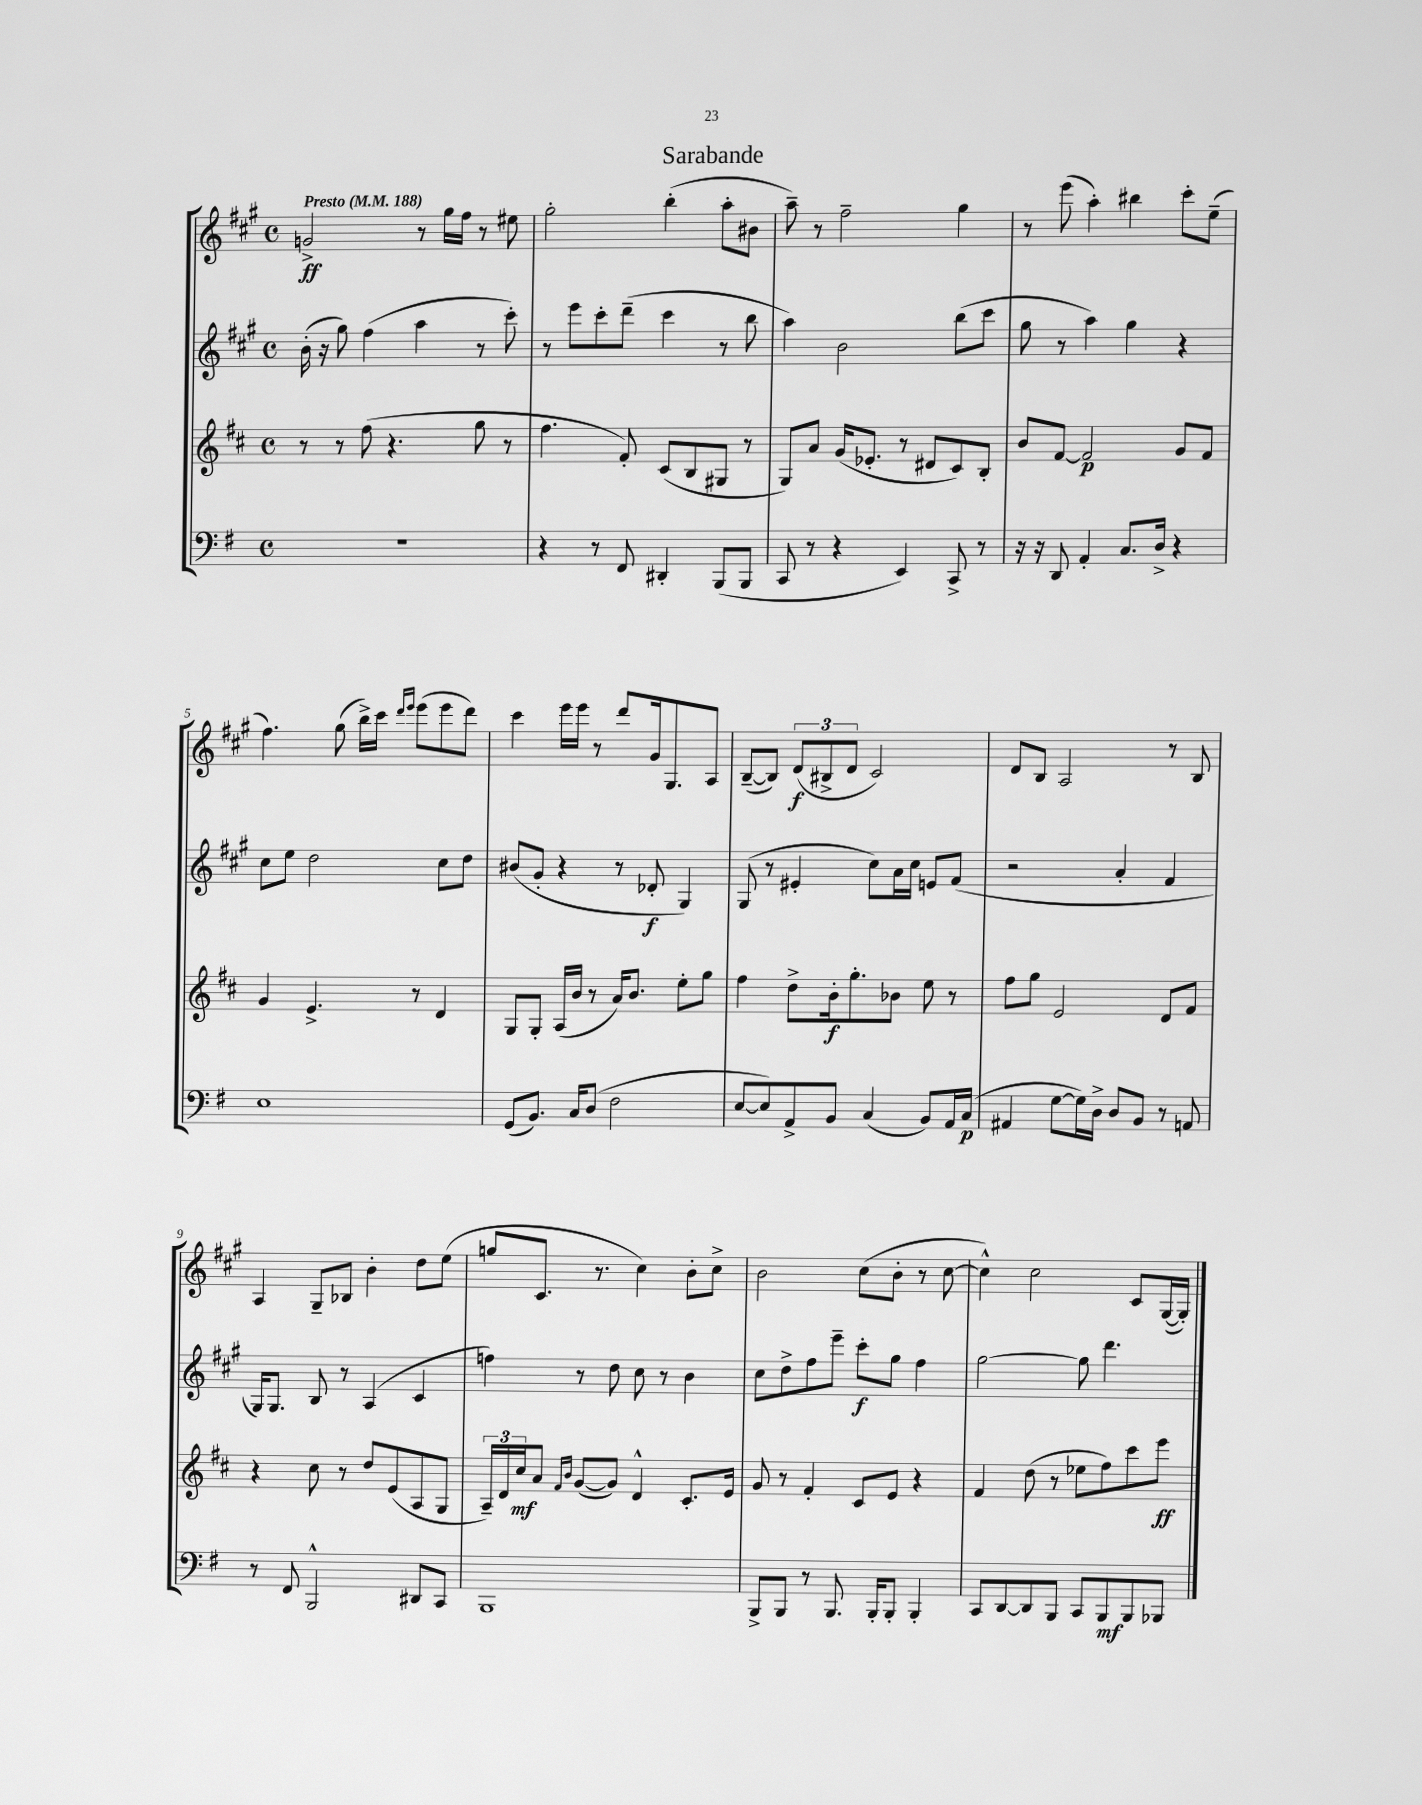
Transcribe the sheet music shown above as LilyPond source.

\header { title = "Sarabande" }
<<
\new StaffGroup <<
\new Staff = "s0" {
    \clef treble \key a \major \defaultTimeSignature \time 4/4 \tempo "Presto" 4 = 188
    g'2->\ff r8 gis''16 fis''16 r8 eis''8 |
    gis''2-. b''4-.( a''8-. bis'8 |
    a''8--) r8 fis''2-- gis''4 |
    r8 e'''8( a''4-.) bis''4 cis'''8-. e''8--( |
    fis''4.) gis''8( b''16->) cis'''16 \grace { d'''16 e'''16 } e'''8( e'''8 d'''8) |
    cis'''4 e'''16 e'''16 r8 d'''8 gis'16 gis8. a8 |
    b8~--( b8) \tuplet 3/2 { d'8\f( bis8-> d'8 } cis'2) |
    d'8 b8 a2 r8 b8 |
    a4 gis8-- bes8 b'4-. d''8 e''8( |
    g''8 cis'8. r8. cis''4) b'8-. cis''8-> |
    b'2 cis''8( b'8-. r8 cis''8~ |
    cis''4-^) cis''2 cis'8 gis16~( gis16-.) \bar "|." |
}
\new Staff = "s1" {
    \clef treble \key a \major \defaultTimeSignature \time 4/4
    b'16-.( r16 gis''8) fis''4( a''4 r8 cis'''8-.) |
    r8 e'''8 cis'''8-. d'''8--( cis'''4 r8 b''8 |
    a''4) b'2 b''8( cis'''8 |
    gis''8 r8 a''4) gis''4 r4 |
    cis''8 e''8 d''2 cis''8 d''8 |
    bis'8( gis'8-. r4 r8 des'8-.\f gis4) |
    gis8( r8 eis'4-. cis''8) a'16 cis''16 e'8 fis'8( |
    r2 a'4-. fis'4 |
    gis16) gis8. b8 r8 a4( cis'4 |
    f''4) r8 d''8 cis''8 r8 b'4 |
    cis''8 d''8-> fis''8 e'''8-- cis'''8-.\f gis''8 fis''4 |
    gis''2~ gis''8 d'''4. \bar "|." |
}
\new Staff = "s2" {
    \clef treble \key d \major \defaultTimeSignature \time 4/4
    r8 r8 fis''8( r4. g''8 r8 |
    fis''4. fis'8-.) cis'8( b8 gis8 r8 |
    g8) a'8 g'16( ees'8.-. r8 dis'8 cis'8) b8-. |
    b'8 fis'8~ fis'2\p g'8 fis'8 |
    g'4 e'4.-> r8 d'4 |
    g8 g8-. a16( b'16 r8 a'16) b'8. e''8-. g''8 |
    fis''4 d''8-> b'16-.\f g''8.-. bes'8 e''8 r8 |
    fis''8 g''8 e'2 d'8 fis'8 |
    r4 cis''8 r8 d''8 e'8( a8 g8 |
    \tuplet 3/2 { a16--) d'16 cis''16\mf } a'8 \grace { fis'16 b'16 } g'8~( g'8) d'4-^ cis'8.-. e'16 |
    g'8 r8 fis'4-. cis'8 e'8 r4 |
    fis'4 d''8( r8 ees''8 fis''8) cis'''8 e'''8\ff \bar "|." |
}
\new Staff = "s3" {
    \clef bass \key g \major \defaultTimeSignature \time 4/4
    R1 |
    r4 r8 fis,8 dis,4-. b,,8( b,,8 |
    c,8 r8 r4 e,4) c,8-> r8 |
    r16 r16 d,8 a,4-. c8. d16-> r4 |
    e1 |
    g,8( b,8.) c16 d8( fis2 |
    e8~ e8) a,8-> b,8 c4( b,8) a,16 c16\p( |
    ais,4 g8~ g16) d16-> d8 b,8 r8 a,8 |
    r8 fis,8 b,,2-^ dis,8 c,8 |
    b,,1 |
    b,,8-> b,,8 r8 b,,8. b,,16-. b,,8-. b,,4-. |
    c,8 d,8~ d,8 b,,8 c,8 b,,8\mf b,,8 bes,,8 \bar "|." |
}
>>
>>
